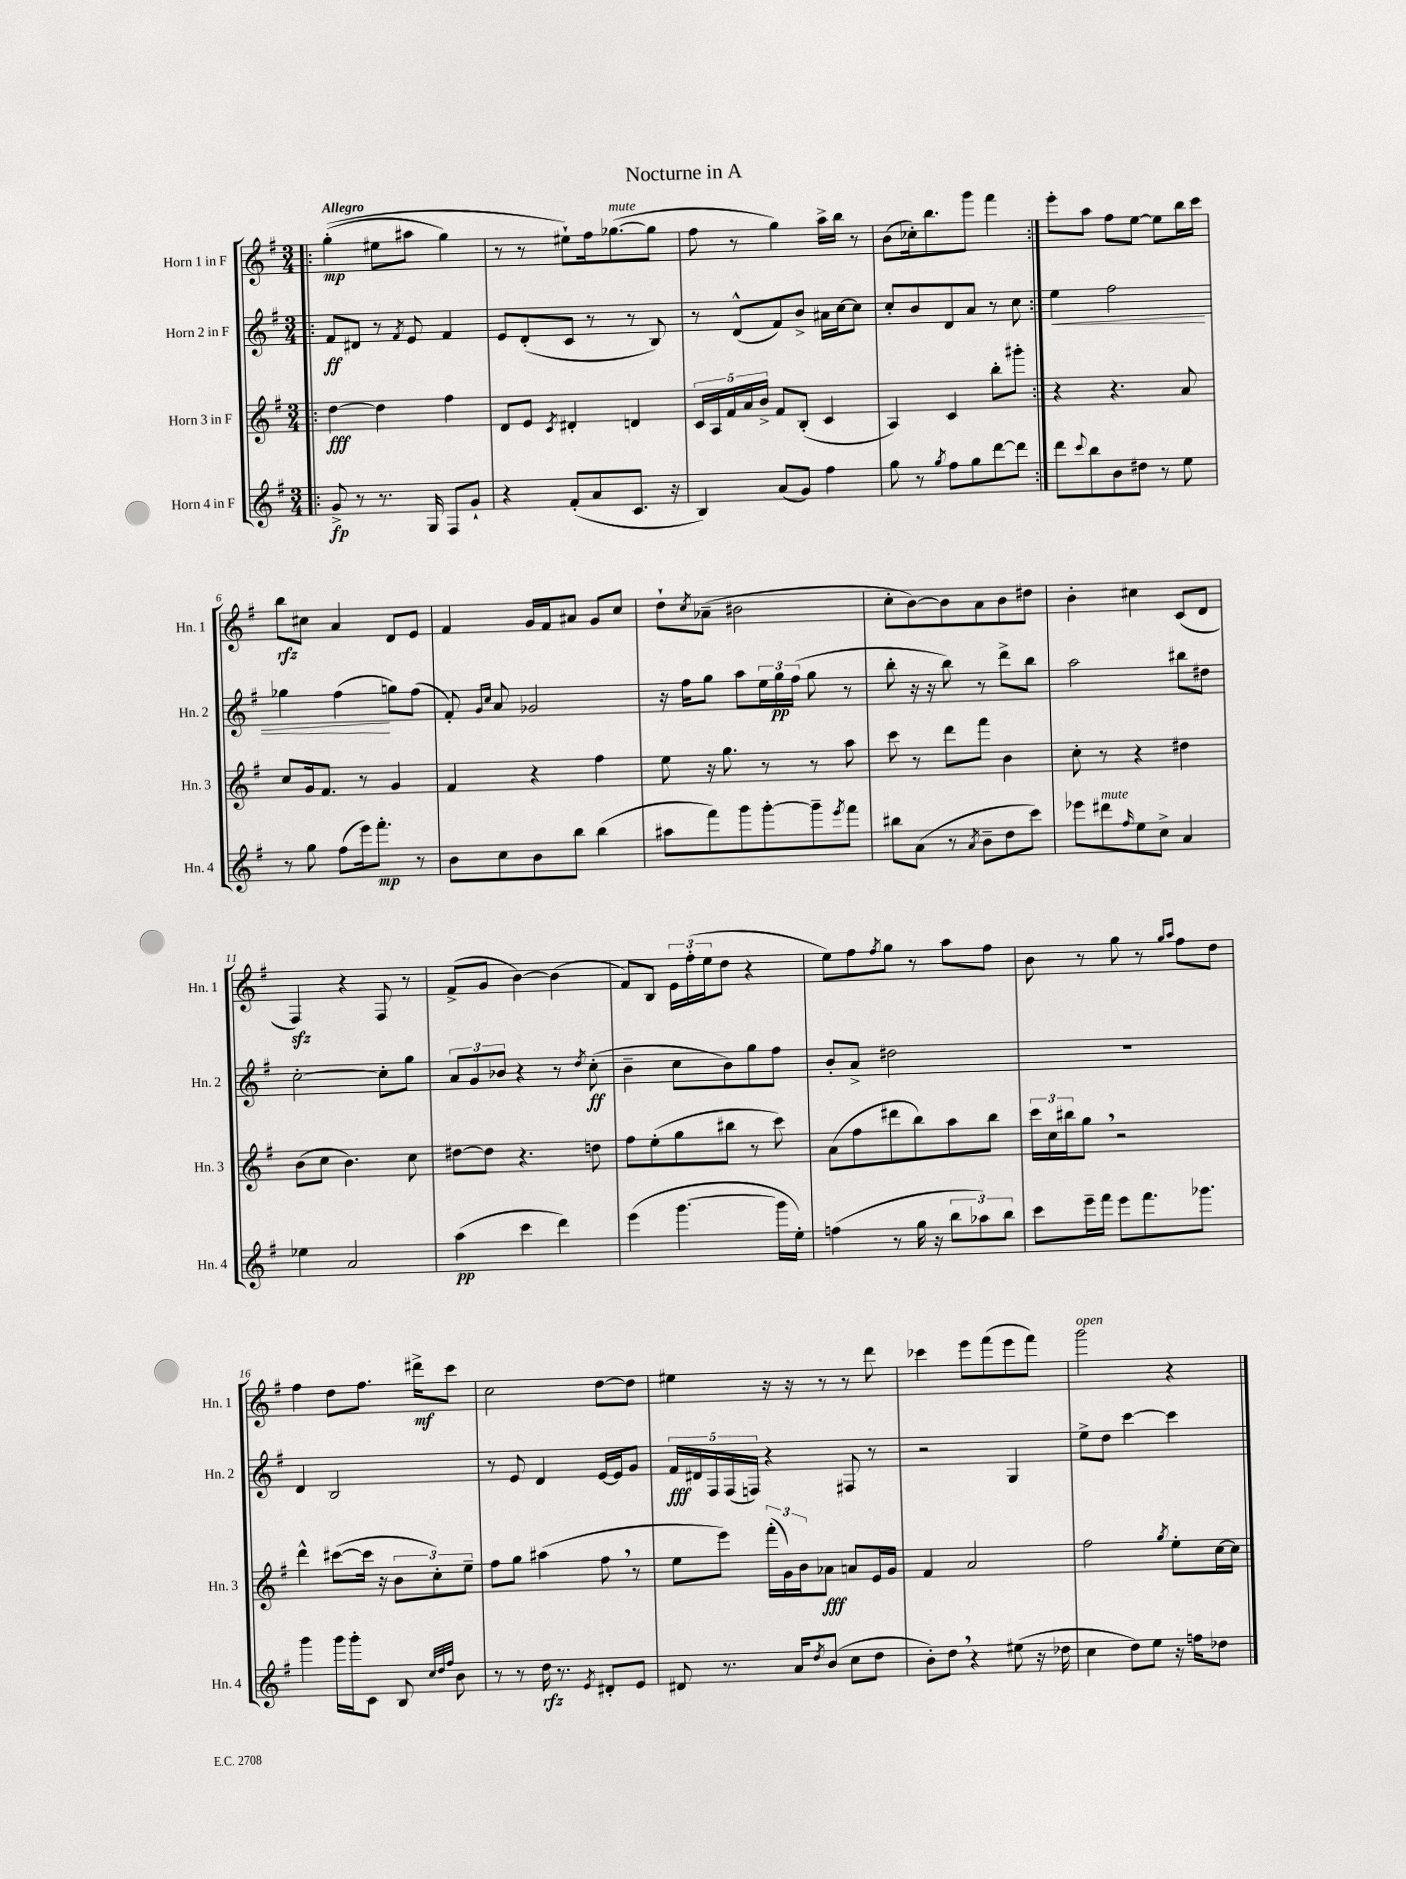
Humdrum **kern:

**kern	**dynam	**kern	**dynam	**kern	**dynam	**kern	**dynam
*part4	*part4	*part3	*part3	*part2	*part2	*part1	*part1
*staff4	*staff4	*staff3	*staff3	*staff2	*staff2	*staff1	*staff1
*I"Horn 4 in F	*	*I"Horn 3 in F	*	*I"Horn 2 in F	*	*I"Horn 1 in F	*
*I'Hn. 4	*	*I'Hn. 3	*	*I'Hn. 2	*	*I'Hn. 1	*
*clefG2	*	*clefG2	*	*clefG2	*	*clefG2	*
*k[f#]	*	*k[f#]	*	*k[f#]	*	*k[f#]	*
*M3/4	*	*M3/4	*	*M3/4	*	*M3/4	*
=1!|:	=1!|:	=1!|:	=1!|:	=1!|:	=1!|:	=1!|:	=1!|:
!	!	!	!	!	!	!LO:TX:a:B:t=Allegro	!
8g^/	fp	[4dd\	fff	8f#/L	ff	((4gg'\	mp
8r	.	.	.	8d#X/J	.	.	.
8.r	.	4dd\]	.	8r	.	8ee#X\L	.
.	.	.	.	8qf#/	.	.	.
.	.	.	.	8e/	.	8aa#X\J	.
16G/	.	.	.	.	.	.	.
8F#/L	.	4ff#\	.	4f#/	.	4gg\)	.
8g`/J	.	.	.	.	.	.	.
=2	=2	=2	=2	=2	=2	=2	=2
4r	.	8d/L	.	8e/L	.	8r	.
.	.	8e/J	.	(8d'/	.	8r	.
.	.	8qc/	.	.	.	.	.
(8f#'/L	.	4d#X'/	.	8c/J	.	8ee#X`\L)	.
8a/	.	.	.	8r	.	16ff#\k	.
!	!	!	!	!	!	!LO:TX:a:i:t=mute	!
.	.	.	.	.	.	([8.gg-X\	.
8.c/J	.	4dn/	.	8r	.	.	.
.	.	.	.	8B/)	.	8gg-\J]	.
16r	.	.	.	.	.	.	.
=3	=3	=3	=3	=3	=3	=3	=3
4B/)	.	20c/LL	.	8r	.	8ff#\	.
.	.	20A/	.	.	.	.	.
.	.	20f#/	.	.	.	.	.
.	.	.	.	(8d^^/L	.	8r	.
.	.	20a/	.	.	.	.	.
.	.	20b^/JJ	.	.	.	.	.
(8a/L	.	8f#/L	.	8f#/)	.	4gg\)	.
8g/J)	.	(8B'/J	.	8b^/J	.	.	.
4ff#\	.	4c/	.	16a#X\LL	.	16aa^\LL	.
.	.	.	.	[16cc\J	.	16bb\JJ	.
.	.	.	.	8cc\J]	.	8r	.
=4	=4	=4	=4	=4	=4	=4	=4
8gg\	.	4A/)	.	8cc'/L	.	(8b\L	.
8r	.	.	.	8b/	.	16cc-X'\k)	.
.	.	.	.	.	.	8.bb\	.
8qgg/	.	.	.	.	.	.	.
8ff#\L	.	4c/	.	8d/	.	.	.
8gg\	.	.	.	8a/J	.	8ggg\J	.
[8ddd\	.	8bb'\L	.	8r	.	4fff#\	.
8ddd\J]	.	8ggg#X'\J	.	8cc\	.	.	.
=5:|!	=5:|!	=5:|!	=5:|!	=5:|!	=5:|!	=5:|!	=5:|!
!	!	!	!	!	!LO:HP:b	!	!
8ddd\L	.	4r	.	4ee\	<	8eee'\L	.
8qqccc/	.	.	.	.	.	.	.
8bb\	.	.	.	.	.	8aa\J	.
8b\	.	4.r	.	2ff#\	.	8ff#\L	.
8dd#X\J	.	.	.	.	.	[8ee\J	.
8r	.	.	.	.	.	8ee\L]	.
8ee\	.	8a/	.	.	.	16bb\L	.
.	.	.	.	.	.	16ccc\JJ	.
!!LO:LB:g=z
=6	=6	=6	=6	=6	=6	=6	=6
8r	.	8cc/L	.	4gg-X\	.	8bb\L	rfz
8gg\	.	16g/k	.	.	.	8cc#X\J	.
.	.	8.f#/J	.	.	.	.	.
(8ff#\L	.	.	.	(4ff#\	.	4a/	.
16eee\k)	.	8r	.	.	.	.	.
8.fff#'\J	mp	.	.	.	.	.	.
.	.	4g/	.	8ggn\L)	[	8d/L	.
8r	.	.	.	(8ff#\J	.	8e/J	.
=7	=7	=7	=7	=7	=7	=7	=7
8b\L	.	4f#/	.	8f#'/)	.	4f#/	.
.	.	.	.	16qqg/LL	.	.	.
.	.	.	.	16qqcc/JJ	.	.	.
8cc\	.	.	.	8a/	.	.	.
8b\	.	4r	.	2g-X/	.	16g/LL	.
.	.	.	.	.	.	16f#/J	.
8bb\J	.	.	.	.	.	8a#X/J	.
(4bb\	.	4ff#\	.	.	.	8g/L	.
.	.	.	.	.	.	8cc/J	.
=8	=8	=8	=8	=8	=8	=8	=8
8aa#X\L	.	8ee\	.	16r	.	8dd`\L	.
.	.	.	.	16ff#\KL	.	.	.
.	.	.	.	.	.	8qcc/	.
8fff#\)	.	16r	.	8gg\J	.	(8a-X~\J	.
.	.	8.gg\	.	.	.	.	.
8ggg\	.	.	.	8aa\L	.	2b#X\	.
[8ggg'\	.	8r	.	24ee\L	.	.	.
.	.	.	.	24gg\	pp	.	.
.	.	.	.	(24ff#\JJ	.	.	.
8ggg~\]	.	8r	.	8gg\	.	.	.
8qeee/	.	.	.	.	.	.	.
8fff#\J	.	8aa\	.	8r	.	.	.
=9	=9	=9	=9	=9	=9	=9	=9
8bb#X\L	.	8ccc\	.	8bb'\	.	8cc'\L	.
(8a\J	.	8r	.	16r	.	[8b\)	.
.	.	.	.	16r	.	.	.
8r	.	8ddd\L	.	8bb\)	.	8b\]	.
8qa/	.	.	.	.	.	.	.
8b~\L	.	8fff#\J	.	8r	.	8a\	.
8dd\	.	4b\	.	8ddd^\L	.	8b\	.
8ccc\J)	.	.	.	8bb\J	.	8dd#X\J	.
=10	=10	=10	=10	=10	=10	=10	=10
8eee-X\L	.	8cc'\	.	2aa\	.	4b'\	.
!LO:TX:a:i:t=mute	!	!	!	!	!	!	!
8ddd#X\	.	8r	.	.	.	.	.
16qqff#/	.	.	.	.	.	.	.
8ee\	.	4r	.	.	.	4cc#X\	.
8cc^\J	.	.	.	.	.	.	.
4a/	.	4dd#X\	.	8bb#X\L	.	(8c/L	.
.	.	.	.	8dd#X\J	.	8d/J	.
!!LO:LB:g=z
=11	=11	=11	=11	=11	=11	=11	=11
4ee-X\	.	(8b\L	.	[2cc'\	.	4F#zz/)	.
.	.	8cc\J	.	.	.	.	.
2a/	.	4.b\)	.	.	.	4r	.
.	.	.	.	8cc'\L]	.	8F#/	.
.	.	8cc\	.	8gg\J	.	8r	.
=12	=12	=12	=12	=12	=12	=12	=12
(4aa\	pp	[8dd#X\L	.	12a/L	.	(8f#^/L	.
.	.	.	.	12g/	.	.	.
.	.	8dd#\J]	.	.	.	8g/J	.
.	.	.	.	12b-X/J	.	.	.
4ccc\	.	4.r	.	4r	.	[4b\)	.
4ddd\)	.	.	.	8r	.	(4b\]	.
.	.	.	.	8qdd/	.	.	.
.	.	8ddn\	.	(8cc'\	ff	.	.
=13	=13	=13	=13	=13	=13	=13	=13
(4eee\	.	8ff#\L	.	4b~\	.	8f#/L)	.
.	.	(8ee'\	.	.	.	8B/J	.
[4.ggg\	.	8gg\	.	8cc\L	.	24e\LL	.
.	.	.	.	.	.	(24ff#'\	.
.	.	.	.	.	.	24ee\J	.
.	.	8bb#X\J	.	8b\)	.	8dd\J	.
.	.	8r	.	8gg\	.	4r	.
16ggg\LL]	.	8ccc\)	.	8ff#\J	.	.	.
16ee'\JJ)	.	.	.	.	.	.	.
=14	=14	=14	=14	=14	=14	=14	=14
(4ffn\	.	(8a\L	.	8b'/L	.	8ee\L)	.
.	.	8ff#\	.	8a^/J	.	8ff#\	.
.	.	.	.	.	.	8qff#/	.
8r	.	8ddd#X\	.	2dd#X\	.	8gg\J	.
16gg\	.	8bb\)	.	.	.	8r	.
16r	.	.	.	.	.	.	.
12bb\L	.	8aa\	.	.	.	8aa\L	.
12aa-X\)	.	.	.	.	.	.	.
.	.	8bb\J	.	.	.	8ff#\J	.
12bb\J	.	.	.	.	.	.	.
=15	=15	=15	=15	=15	=15	=15	=15
8ccc\L	.	24ccc\LL	.	2.r	.	8b\	.
.	.	24cc\	.	.	.	.	.
.	.	24bb#X\J	.	.	.	.	.
16eee~\L	.	8gg,\J	.	.	.	8r	.
16fff#\JJ	.	.	.	.	.	.	.
8eee\L	.	2r	.	.	.	8gg\	.
8.fff#\	.	.	.	.	.	8r	.
.	.	.	.	.	.	16qqgg/LL	.
.	.	.	.	.	.	16qqaa/JJ	.
.	.	.	.	.	.	8ff#\L	.
8.ggg-X\J	.	.	.	.	.	.	.
.	.	.	.	.	.	8dd\J	.
!!LO:LB:g=z
=16	=16	=16	=16	=16	=16	=16	=16
4ggg\	.	4ddd^^\	.	4d/	.	4ff#\	.
16ggg\LL	.	([8ccc#X\L	.	2B/	.	8dd\L	.
16ggg'\J	.	.	.	.	.	.	.
8c\J	.	16ccc#\Jk]	.	.	.	8.ff#\J	.
.	.	16r	.	.	.	.	.
8B/	.	12b\L	.	.	.	.	.
.	.	.	.	.	.	16ddd#X^\KL	mf
.	.	12cc'\)	.	.	.	.	.
32qqcc/LLL	.	.	.	.	.	.	.
32qqdd/	.	.	.	.	.	.	.
32qqff#/JJJ	.	.	.	.	.	.	.
8b\	.	.	.	.	.	8ccc\J	.
.	.	12ee~\J	.	.	.	.	.
=17	=17	=17	=17	=17	=17	=17	=17
8r	.	8ff#\L	.	8r	.	2cc\	.
8r	.	8gg\J	.	8e/	.	.	.
16dd\	rfz	(4aa#X\	.	4d/	.	.	.
8.r	.	.	.	.	.	.	.
8qe/	.	.	.	.	.	.	.
8d#X'/L	.	8ff#,\	.	[16e/LL	.	[8dd\L	.
.	.	.	.	16e/J]	.	.	.
8e/J	.	8r	.	8g/J	.	8dd\J]	.
=18	=18	=18	=18	=18	=18	=18	=18
8d#X/	.	8ee\L	.	20f#/LL	fff	4ee#X\	.
.	.	.	.	20d#X/	.	.	.
.	.	.	.	20F#/	.	.	.
8.r	.	8eee\J)	.	.	.	.	.
.	.	.	.	(20F#/	.	.	.
.	.	.	.	20Fn/JJ)	.	.	.
.	.	(24fff#'\LL	.	4r	.	16r	.
.	.	24g\)	.	.	.	.	.
16a/KL	.	.	.	.	.	16r	.
.	.	24b\J	.	.	.	.	.
8qdd/	.	.	.	.	.	.	.
(8b/J	.	8a-X\J	fff	.	.	8r	.
8cc\L	.	8an/L	.	8F#X/	.	8r	.
8dd\J	.	16e/L	.	8r	.	8ddd\	.
.	.	16g/JJ	.	.	.	.	.
=19	=19	=19	=19	=19	=19	=19	=19
8b'\L)	.	4f#/	.	2r	.	4ccc-X\	.
8dd,\J	.	.	.	.	.	.	.
4r	.	2a/	.	.	.	8eee\L	.
.	.	.	.	.	.	(8fff#\	.
(8ee#X\	.	.	.	4G/	.	8eee\	.
16r	.	.	.	.	.	8fff#\J)	.
16dd-X\	.	.	.	.	.	.	.
=20	=20	=20	=20	=20	=20	=20	=20
!	!	!	!	!	!	!LO:TX:a:i:t=open	!
4cc\	.	2ff#\	.	8ee^\L	.	2ggg\	.
.	.	.	.	8dd\J	.	.	.
8dd\L)	.	.	.	[4ccc\	.	.	.
8ee\J	.	.	.	.	.	.	.
.	.	8qgg/	.	.	.	.	.
16r	.	8ee'\L	.	4ccc\]	.	4r	.
16ffn\KL	.	.	.	.	.	.	.
8dd-X\J	.	[16cc\L	.	.	.	.	.
.	.	16cc\JJ]	.	.	.	.	.
==	==	==	==	==	==	==	==
*-	*-	*-	*-	*-	*-	*-	*-
